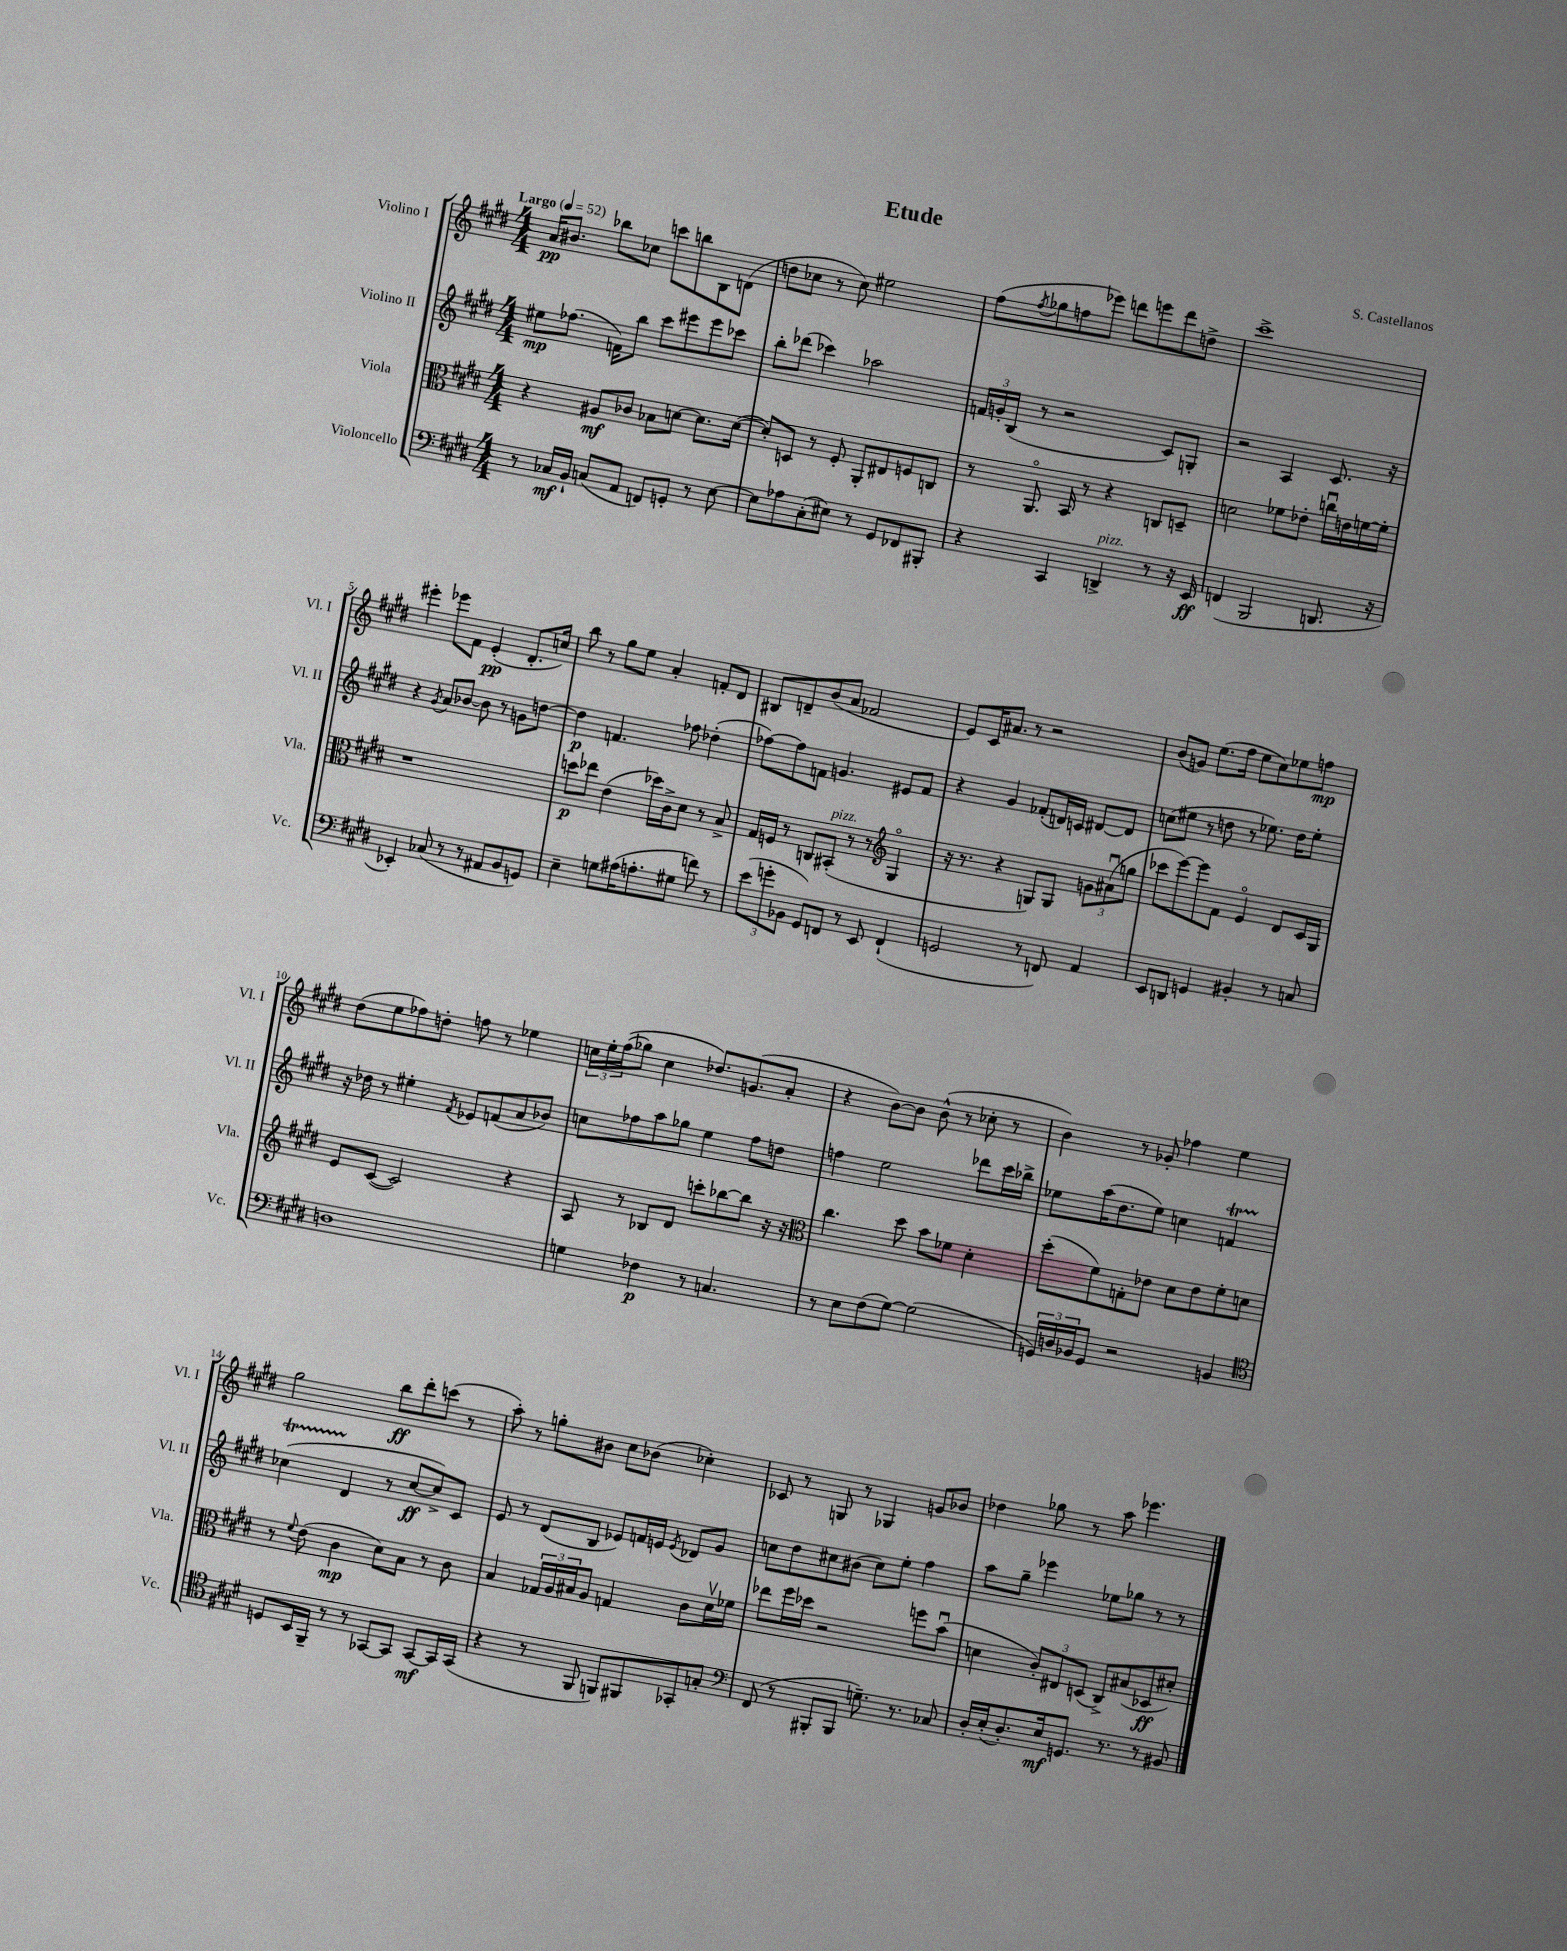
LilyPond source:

\header { title = "Etude" composer = "S. Castellanos" }
<<
\new StaffGroup <<
\new Staff = "s0" \with { instrumentName = "Violino I" shortInstrumentName = "Vl. I" } {
    \clef treble \key e \major \numericTimeSignature \time 4/4 \tempo "Largo" 4 = 52
    a'16\pp bis'8. bes''8 ces''8 c'''8 b''8 b8 d'8( |
    d''8 ces''8 r8 ces''8) eis''2 |
    fis''8( \acciaccatura { fis''8 } ges''8 f''8 ees'''8) d'''8 e'''8 d'''8 d''8-> |
    cis'''1-> |
    eis'''4-. ees'''8 fis'8 e'4-.\pp( dis'8.-. c''16) |
    b''8 r8 gis''8 e''8 a'4-. f'8-. dis'8 |
    bis8 d'8-- b'8( a'8 fes'2 |
    e'8) cis'16 ais'8. r8 r2 |
    b'8( g'8) e''8.( fis''16 e''8 cis''8) ees''8 f''8\mp |
    dis''8( e''8 fes''8) d''8-. f''8 r8 ees''4 |
    \tuplet 3/2 { c''16 e''16-. fis''16(\( } ges''8) c''4 des''8.\) g'8.( a'8-. |
    r4 b'8~) b'8 b'8-^( r8 ces''8-. r8 |
    b'4) r8 ges'8-. fes''4 e''4 |
    gis''2 b''8\ff dis'''8-. c'''8( r8 |
    a''8-.) r8 g''8-. bis'8 cis''8 bes'8( ces''4-.) |
    ces'8 r8 g8 r8 ges4 g'8 bes'8 |
    des''4 ges''8 r8 a''8 ees'''4. \bar "|." |
}
\new Staff = "s1" \with { instrumentName = "Violino II" shortInstrumentName = "Vl. II" } {
    \clef treble \key e \major \numericTimeSignature \time 4/4
    eis''8\mp fes''8.( f'16) b''8 cis'''8 eis'''8 eis'''8 ces'''8 |
    b''8-. des'''8( ces'''4) aes''2 |
    \tuplet 3/2 { f'16 g'16-. b16( } r8 r2 cis'8) g8-. |
    r2 a4 cis'8. r16 |
    r4 \acciaccatura { gis'8 } a'8 bes'8~ bes'8 r8 g'8 d''8~ |
    d''4\p f'4. fes''8 des''4-.( |
    fes''8~) fes''8 f'8 g'4. eis'8 f'8 |
    r4 gis'4 fes'8-.( d'16) c'16 dis'8~ dis'8 |
    c''8( eis''8 r8 d''8 r8 ees''8.) d''16 ees''8-. |
    r16 des''16 r8 eis''4-. \acciaccatura { fis'8 } ees'8 f'8( a'8 bes'8) |
    c''8 fes''8 a''8 ges''8 e''4 fes''8 d''8 |
    f''4 e''2 des'''8 cis'''16 bes''16-> |
    ees''8 a''16( dis''8. ees''8) c''4 f'4\startTrillSpan |
    ces''4( dis'4\stopTrillSpan r8 ces''8~\ff ces''8->) cis'8 |
    e'8 r8 dis'8( b8 ees'8) f'16 e'16 \acciaccatura { e'8 } des'8 gis'8 |
    c''8 dis''8 cis''8 bis'8( cis''8) e''8-. fis''4 |
    a''8 gis''8-- ees'''4 ees''8 ges''8 r8 r8 \bar "|." |
}
\new Staff = "s2" \with { instrumentName = "Viola" shortInstrumentName = "Vla." } {
    \clef alto \key e \major \numericTimeSignature \time 4/4
    r4 ais8\mf ces'8 bes8 d'8~ d'8. d'16~( |
    d'8-.) d8 r8 fis8-. a,8-. eis8 f8 c8 |
    r8 a,8.\flageolet b,16 r8 r4 c8 d8-- |
    d'2 fes'8 ees'8-. c''16\downbow e'16 f'16~ f'16-. |
    r1 |
    d''8\p ees''8 e'4( des''16) cis'16-> dis'8 r8 b8-> |
    gis16 f16 r8 c8 bis,8-.^\markup { \italic "pizz." }( r8 r8 \clef treble gis4\flageolet |
    r16 r8. r4 g8) g8 \tuplet 3/2 { g'8 ais'8\downbow( g''8 } |
    ces'''8 e'''8~) e'''8 fis'8 e'4\flageolet dis'8 cis'16 gis16 |
    e'8 cis'8~( cis'2) r4 |
    a8 r8 bes8 dis'8 c'''8-. bes''8~ bes''8 r16 r16 |
    \clef alto cis''4. dis''8 b'8 fes'8 dis'4-. |
    dis''8-.( fis'8) g8-. ees'8 dis'8 ees'8 fis'8-. d'8 |
    r8 \appoggiatura { fis'8 } e'8( cis'4\mp dis'8) b8 r8 cis'8 |
    b4 \tuplet 3/2 { ges16 a16 bis16 } a8 g4 cis'8 dis'16\upbow fes'16 |
    ees''8 fis''16 des''16 r2 f''8 b'8\downbow( |
    d'4 \tuplet 3/2 { cis'8-.) eis8 d8( } cis8->) bis8( des8\ff dis'8-.) \bar "|." |
}
\new Staff = "s3" \with { instrumentName = "Violoncello" shortInstrumentName = "Vc." } {
    \clef bass \key e \major \numericTimeSignature \time 4/4
    r8 ces16\mf b,16-! c8( a,8 f,8) g,8-. r8 e8~ |
    e8 aes8 cis8-.( eis8) r8 gis,8 fes,8 bis,,8-. |
    r4 cis,4 d,4->^\markup { \italic "pizz." } r8 r16 e,16\ff |
    f,4( b,,2 d,8. r16 |
    ees,4-.) ces8( r8 r8 ais,8 b,8 g,8) |
    e4-- g8 ais16( a8.-. gis8 f'8) r8 |
    \tuplet 3/2 { e'8( g'8-. bes,8 } gis,8) f,8 r8 e,8 f,4-!( |
    g,2 r8 f,8) a,4 |
    e,8 d,8 g,4 bis,4-. r8 c8 |
    d1 |
    g4 fes4\p r8 c4. |
    r8 e8 fis8( gis8~) gis2( |
    \tuplet 3/2 { g,16) d16 bes,16 } g,8 r2 b,4 |
    \clef tenor d8 b,16 fis,16-- r8 r8 ges,8~ ges,8 ges,8~\mf ges,16 ges,16( |
    r4 r8 fis,8 f,8) fis,8 ges,8-. g8-. |
    \clef bass fis,8( r8 bis,,8-. bis,,8 g8.--) r8. ces8 |
    dis16-. e16-.( dis8.-.) e16\mf g,8. r8. r8 bis,8 \bar "|." |
}
>>
>>
